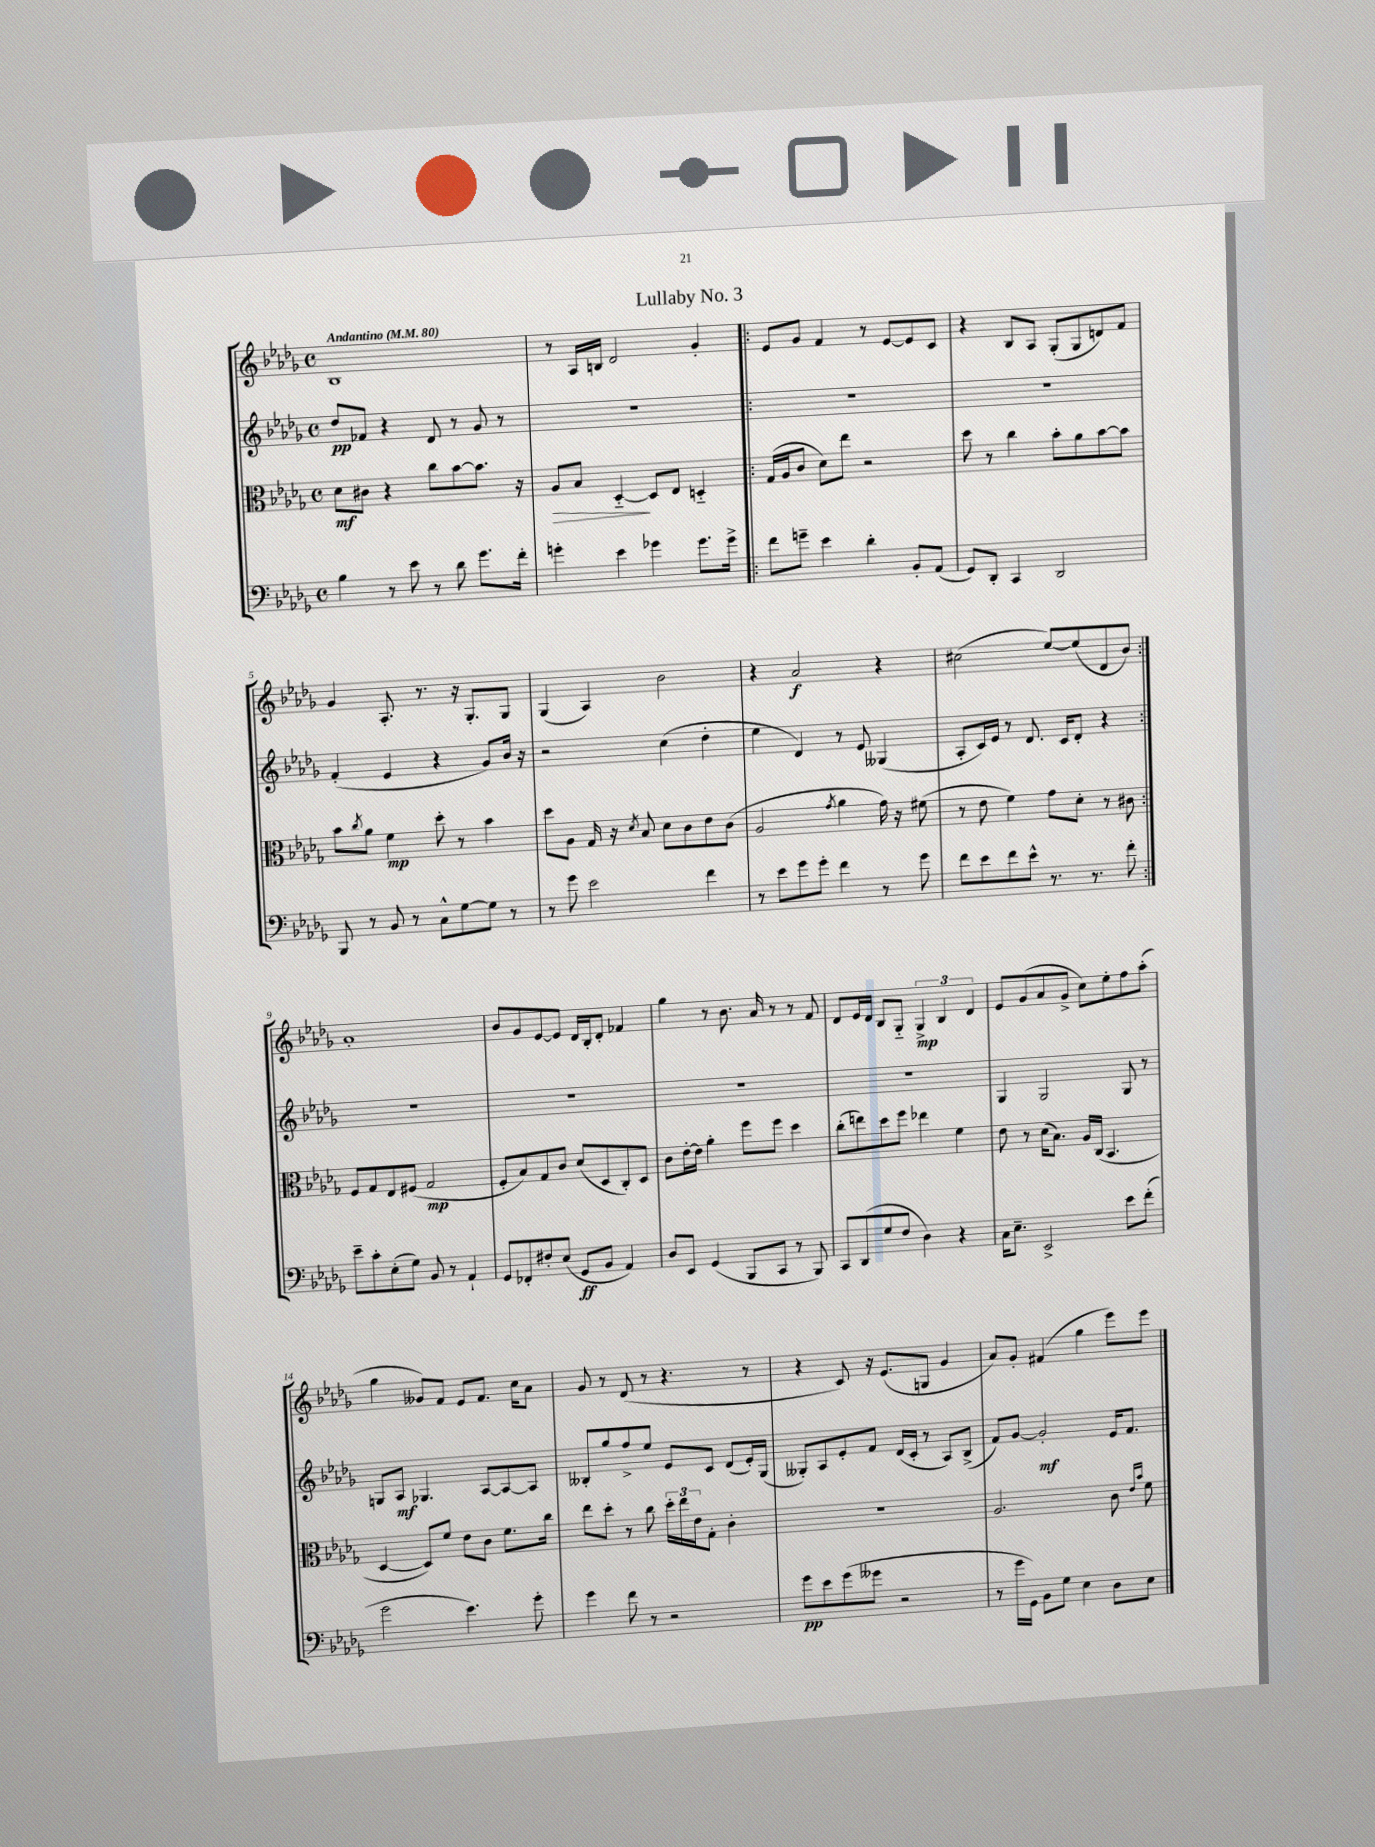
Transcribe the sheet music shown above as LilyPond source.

\header { title = "Lullaby No. 3" }
<<
\new StaffGroup <<
\new Staff = "s0" {
    \clef treble \key des \major \defaultTimeSignature \time 4/4 \tempo "Andantino" 4 = 80
    bes1 |
    r8 aes16 b16 des'2 ges'4-. |
    \repeat volta 2 { ees'8 ges'8 f'4 r8 ees'8~ ees'8 c'8 |
    r4 bes8 aes8 ges8-.( ges8 d'8) f'8 |
    ges'4 aes8.-. r8. r16 ges8.-. ges8 |
    ges4( aes4) bes'2 |
    r4 aes'2\f r4 |
    cis''2( ees''8~) ees''8( des'8 bes'8) | }
    aes'1-. |
    bes'8 ges'8 ees'8~ ees'8 des'16 bes16-. des'8-. fes'4 |
    ges''4 r8 bes'8. aes'16 r8 r8 f'8 |
    des'8 ees'16 des'16 bes8 ges8-_ \tuplet 3/2 { ges4->\mp bes4 des'4 } |
    ees'8 ges'8( aes'8 ges'8-> c''8) ees''8-. f''8 aes''8-.( |
    ges''4 geses'8) f'8 ees'8 f'8. c''16 aes'8 |
    ges'8 r8 des'8( r8 r4. r8 |
    r4 c'8) r16 ees'8.( g8 ges'4 |
    aes'8) ges'8-. fis'4( ges''4 ees'''8) ees'''8 \bar "|." |
}
\new Staff = "s1" {
    \clef treble \key des \major \defaultTimeSignature \time 4/4
    des''8\pp fes'8 r4 des'8 r8 ges'8 r8 |
    R1 |
    \repeat volta 2 { R1 |
    R1 |
    f'4-.( ees'4 r4 ges'8) bes'16 r16 |
    r2 c''4( des''4-. |
    ees''4 des'4) r8 ees'8 geses4( |
    aes8-. c'16) ees'16 r8 des'8. c'16 des'8-. r4 | }
    R1 |
    R1 |
    R1 |
    R1 |
    ges4 ges2 ges8 r8 |
    g8 aes8\mf ges4. aes8~ aes8~ aes8 |
    beses8-. ges''8 f''8-> ees''8 ees'8 c'8 des'8( ees'16-.) ges16( |
    geses8-.) aes8 ees'8-. f'8 des'16( c'16-. r8 aes8) bes8->( |
    f'8) ges'8~ ges'2-.\mf ees'16 f'8. \bar "|." |
}
\new Staff = "s2" {
    \clef alto \key des \major \defaultTimeSignature \time 4/4
    des'8\mf cis'8 r4 c''8 bes'8~ bes'8. r16 |
    aes8\> bes8 des4~-_\! des8 ees8 d4-_ |
    \repeat volta 2 { ges16( aes16 c'8 des'8) ees''8 r2 |
    des''8 r8 c''4 bes'8-. aes'8 bes'8~ bes'8 |
    bes'8 \acciaccatura { c''8 } aes'8 f'4\mp des''8-. r8 bes'4 |
    des''8 aes8 ges16 r16 \acciaccatura { des'8 } bes8 des'8 c'8 ees'8 c'8( |
    aes2 \acciaccatura { ges'8 } aes'4 ges'16) r16 fis'8( |
    r8 ees'8 f'4) ges'8 des'8-. r8 cis'8 | }
    f8 ges8 ees8 fis8( ges2\mp |
    f8-. bes8) ges8 c'8 des'8( des8 c8-.) des8 |
    c'8 ees'16~-. ees'16 aes'4-. f''8 f''8 des''4 |
    c''8-.( e''8) des''8 f''8 ees''4 f'4 |
    ees'8 r8 des'16( bes8.) aes16 c16( bes,4. |
    des4~ des8) f'8 ees'8 c'8 f'8. c''16 |
    ees''8 des''8-. r8 c''8 \tuplet 3/2 { des''16-. ees''16 ees'16 } ges8-. c'4-. |
    R1 |
    aes2. c'8 \grace { ees'16 bes'16 } f'8 \bar "|." |
}
\new Staff = "s3" {
    \clef bass \key des \major \defaultTimeSignature \time 4/4
    bes4 r8 ees'8 r8 des'8 ges'8. f'16-. |
    g'4-. ees'4 ges'4 ges'8. ges'16-> |
    \repeat volta 2 { f'8 g'8-- ees'4 des'4-. bes,8-. aes,8( |
    ges,8) des,8-. c,4 des,2 |
    bes,,8 r8 bes,8 r8 c8-^ ges8~ ges8 r8 |
    r8 ges'8 ees'2 f'4 |
    r8 ees'8 ges'8 ges'8-. f'4 r8 ges'8 |
    f'8 ees'8 f'8 ees'8-^ r8. r8. f'8-. | }
    ees'8-- c'8-. ees8-.( ges8) bes,8 r8 aes,4-! |
    ges,8 fes,8-. fis8-. ees8( ges,8\ff bes,8 aes,4) |
    des8 ees,8 ges,4( bes,,8 c,8 r8 bes,,8) |
    c,8 des,8( ges8 f8 des4) r4 |
    c16 ees8.-- ees,2-> ees'8 f'8-.( |
    ges'2 ees'4.) ges'8-. |
    ges'4 f'8 r8 r2 |
    ges'8\pp ees'8 ges'8( geses'8 r2 |
    r8 ges'16 ges,16) bes,8 ges8 ees4 des8 ees8 \bar "|." |
}
>>
>>
